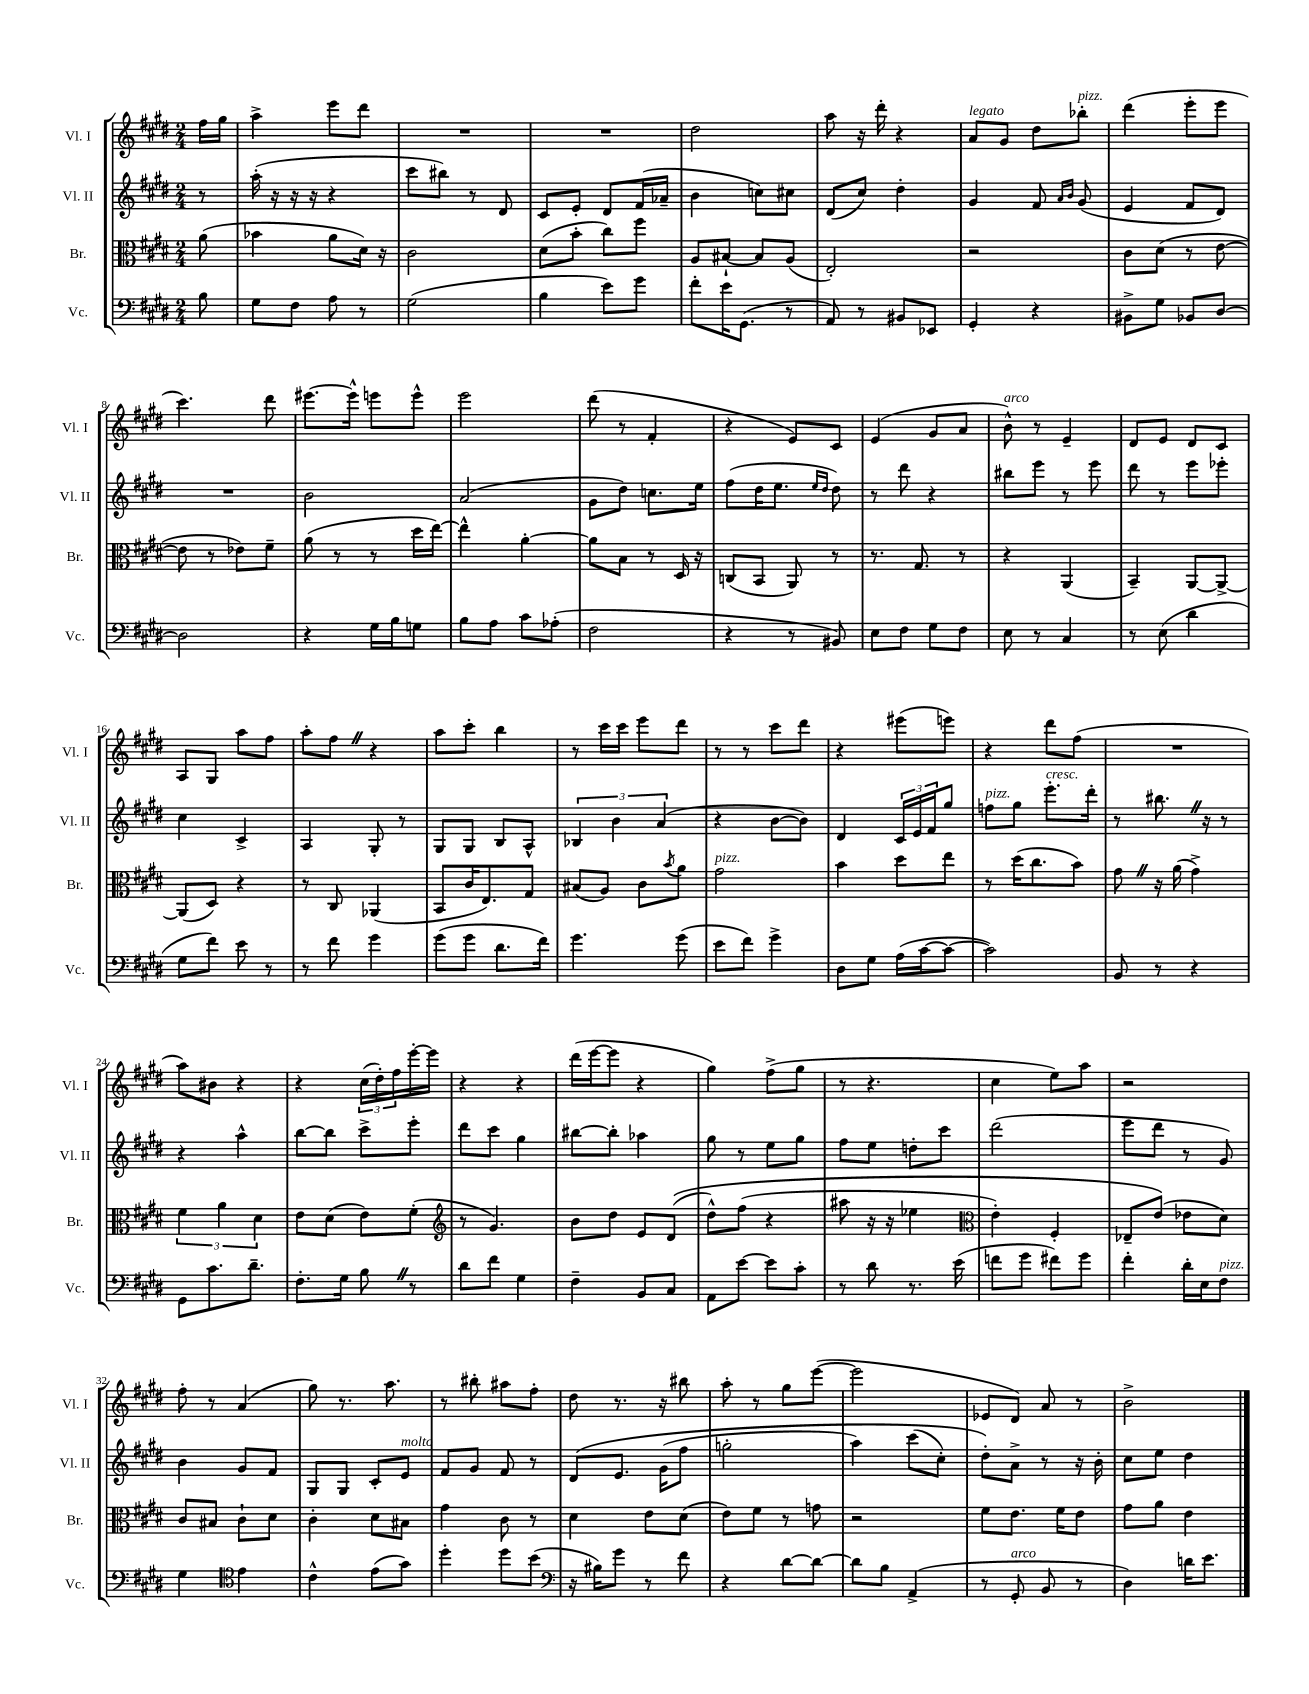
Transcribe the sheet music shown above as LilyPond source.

<<
\new StaffGroup <<
\new Staff = "s0" \with { instrumentName = "Vl. I" shortInstrumentName = "Vl. I" } {
    \clef treble \key e \major \numericTimeSignature \time 2/4 \partial 8
    fis''16 gis''16 |
    a''4-> e'''8 dis'''8 |
    R2 |
    R2 |
    dis''2 |
    a''8 r16 dis'''16-. r4 |
    a'8^\markup { \italic "legato" } gis'8 dis''8 bes''8-.^\markup { \italic "pizz." } |
    dis'''4( e'''8-. e'''8 |
    cis'''4.) dis'''8 |
    eis'''8.~ eis'''16-^ e'''8 e'''8-^ |
    e'''2 |
    dis'''8( r8 fis'4-. |
    r4 e'8) cis'8 |
    e'4( gis'8 a'8 |
    b'8-^^\markup { \italic "arco" }) r8 e'4-- |
    dis'8 e'8 dis'8 cis'8 |
    a8 gis8 a''8 fis''8 |
    a''8-. fis''8 \once \override BreathingSign.text = \markup { \musicglyph "scripts.caesura.straight" } \breathe r4 |
    a''8 cis'''8-. b''4 |
    r8 cis'''16 cis'''16 e'''8 dis'''8 |
    r8 r8 cis'''8 dis'''8 |
    r4 eis'''8( e'''8) |
    r4 dis'''8 fis''8( |
    R2 |
    a''8) bis'8 r4 |
    r4 \tuplet 3/2 { cis''16( dis''16-.) fis''16 } e'''16~-. e'''16 |
    r4 r4 |
    dis'''16( e'''16~ e'''8 r4 |
    gis''4) fis''8->( gis''8 |
    r8 r4. |
    cis''4 e''8) a''8 |
    r2 |
    fis''8-. r8 a'4( |
    gis''8) r8. a''8. |
    r8 bis''8-. ais''8 fis''8-. |
    dis''8 r8. r16 bis''8 |
    a''8-. r8 gis''8 e'''8~( |
    e'''2 |
    ees'8 dis'8) a'8 r8 |
    b'2-> \bar "|." |
}
\new Staff = "s1" \with { instrumentName = "Vl. II" shortInstrumentName = "Vl. II" } {
    \clef treble \key e \major \numericTimeSignature \time 2/4 \partial 8
    r8 |
    a''16-.( r16 r16 r16 r4 |
    cis'''8 bis''8) r8 dis'8 |
    cis'8 e'8-. dis'8 fis'16( aes'16-- |
    b'4 c''8) cis''8 |
    dis'8( cis''8) dis''4-. |
    gis'4 fis'8 \grace { a'16 b'16 } gis'8( |
    e'4 fis'8 dis'8) |
    R2 |
    b'2 |
    a'2( |
    gis'8 dis''8) c''8. e''16 |
    fis''8( dis''16 e''8. \grace { e''16 dis''16 } dis''8) |
    r8 dis'''8 r4 |
    bis''8 e'''8 r8 e'''8 |
    dis'''8 r8 e'''8 ees'''8-. |
    cis''4 cis'4-> |
    a4 gis8-. r8 |
    gis8 gis8 b8 a8-^ |
    \tuplet 3/2 { bes4 b'4 a'4( } |
    r4 b'8~ b'8) |
    dis'4 \tuplet 3/2 { cis'16 e'16 fis'16 } gis''8 |
    f''8^\markup { \italic "pizz." } gis''8 e'''8.-.^\markup { \italic "cresc." } dis'''16-. |
    r8 bis''8. \once \override BreathingSign.text = \markup { \musicglyph "scripts.caesura.straight" } \breathe r16 r8 |
    r4 a''4-^ |
    b''8~ b''8 cis'''8-> e'''8-. |
    dis'''8 cis'''8 gis''4 |
    bis''8~ bis''8-. aes''4 |
    gis''8 r8 e''8 gis''8 |
    fis''8 e''8 d''8-. cis'''8 |
    dis'''2( |
    e'''8 dis'''8 r8 gis'8) |
    b'4 gis'8 fis'8 |
    gis8 gis8 cis'8-. e'8^\markup { \italic "molto" } |
    fis'8 gis'8 fis'8 r8 |
    dis'8\( e'8. gis'16( fis''8 |
    g''2-. |
    a''4) cis'''8( cis''8-.) |
    dis''8-.\) a'8-> r8 r16 b'16-. |
    cis''8 e''8 dis''4 \bar "|." |
}
\new Staff = "s2" \with { instrumentName = "Br." shortInstrumentName = "Br." } {
    \clef alto \key e \major \numericTimeSignature \time 2/4 \partial 8
    a'8( |
    bes'4 a'8 dis'16) r16 |
    cis'2 |
    dis'8( b'8-. cis''8) fis''8 |
    a8 bis8~-! bis8 a8( |
    e2-.) |
    r2 |
    cis'8 dis'8( r8 e'8~ |
    e'8 r8 ees'8) fis'8-- |
    a'8( r8 r8 dis''16 e''16~) |
    e''4-^ a'4~-. |
    a'8 b8 r8 dis16 r16 |
    c8( b,8 a,8) r8 |
    r8. gis8. r8 |
    r4 a,4( |
    b,4--) a,8~ a,8~-> |
    a,8( dis8) r4 |
    r8 cis8 aes,4( |
    b,8 cis'16 e8.) gis8 |
    bis8( a8) cis'8 \acciaccatura { b'8 } a'8 |
    gis'2^\markup { \italic "pizz." } |
    b'4 dis''8 e''8 |
    r8 dis''16( cis''8. b'8) |
    gis'8 \once \override BreathingSign.text = \markup { \musicglyph "scripts.caesura.straight" } \breathe r16 a'16( gis'4->) |
    \tuplet 3/2 { fis'4 a'4 dis'4 } |
    e'8 dis'8( e'8) fis'8-.( |
    \clef treble r8 gis'4.) |
    b'8 dis''8 e'8 dis'8(\( |
    dis''8-^) fis''8( r4 |
    ais''8 r16 r16 ees''4 |
    \clef alto e'4-.) fis4-. |
    ees8-- e'8(\) ees'8 dis'8) |
    cis'8 bis8 cis'8-! dis'8 |
    cis'4-. dis'8 bis8 |
    gis'4 cis'8 r8 |
    dis'4 e'8 dis'8( |
    e'8) fis'8 r8 g'8 |
    r2 |
    fis'8 e'8. fis'16 e'8 |
    gis'8 a'8 e'4 \bar "|." |
}
\new Staff = "s3" \with { instrumentName = "Vc." shortInstrumentName = "Vc." } {
    \clef bass \key e \major \numericTimeSignature \time 2/4 \partial 8
    b8 |
    gis8 fis8 a8 r8 |
    gis2( |
    b4 e'8) gis'8 |
    fis'8-. e'16 gis,8.( r8 |
    a,8) r8 bis,8 ees,8 |
    gis,4-. r4 |
    bis,8-> gis8 bes,8 dis8~ |
    dis2 |
    r4 gis16 b16 g8 |
    b8 a8 cis'8 aes8-.( |
    fis2 |
    r4 r8 bis,8) |
    e8 fis8 gis8 fis8 |
    e8 r8 cis4 |
    r8 e8( dis'4 |
    gis8 fis'8) e'8 r8 |
    r8 fis'8 gis'4 |
    gis'8( gis'8 dis'8. fis'16) |
    gis'4. gis'8( |
    e'8 fis'8) gis'4-> |
    dis8 gis8 a16( cis'16~ cis'8~ |
    cis'2) |
    b,8 r8 r4 |
    gis,8 cis'8. dis'8.-- |
    fis8.-. gis16 b8 \once \override BreathingSign.text = \markup { \musicglyph "scripts.caesura.straight" } \breathe r8 |
    dis'8 fis'8 gis4 |
    fis4-- b,8 cis8 |
    a,8 e'8~ e'8 cis'8-. |
    r8 dis'8 r8. e'16( |
    f'8 gis'8 fis'8) gis'8 |
    fis'4-. dis'16-. e16 fis8^\markup { \italic "pizz." } |
    gis4 \clef tenor e'4 |
    cis'4-^ e'8( gis'8) |
    dis''4-. dis''8 b'8( |
    \clef bass r16 bis16) gis'8 r8 fis'8 |
    r4 dis'8~ dis'8~ |
    dis'8 b8 a,4->( |
    r8 gis,8-.^\markup { \italic "arco" } b,8 r8 |
    dis4) d'16 e'8. \bar "|." |
}
>>
>>
